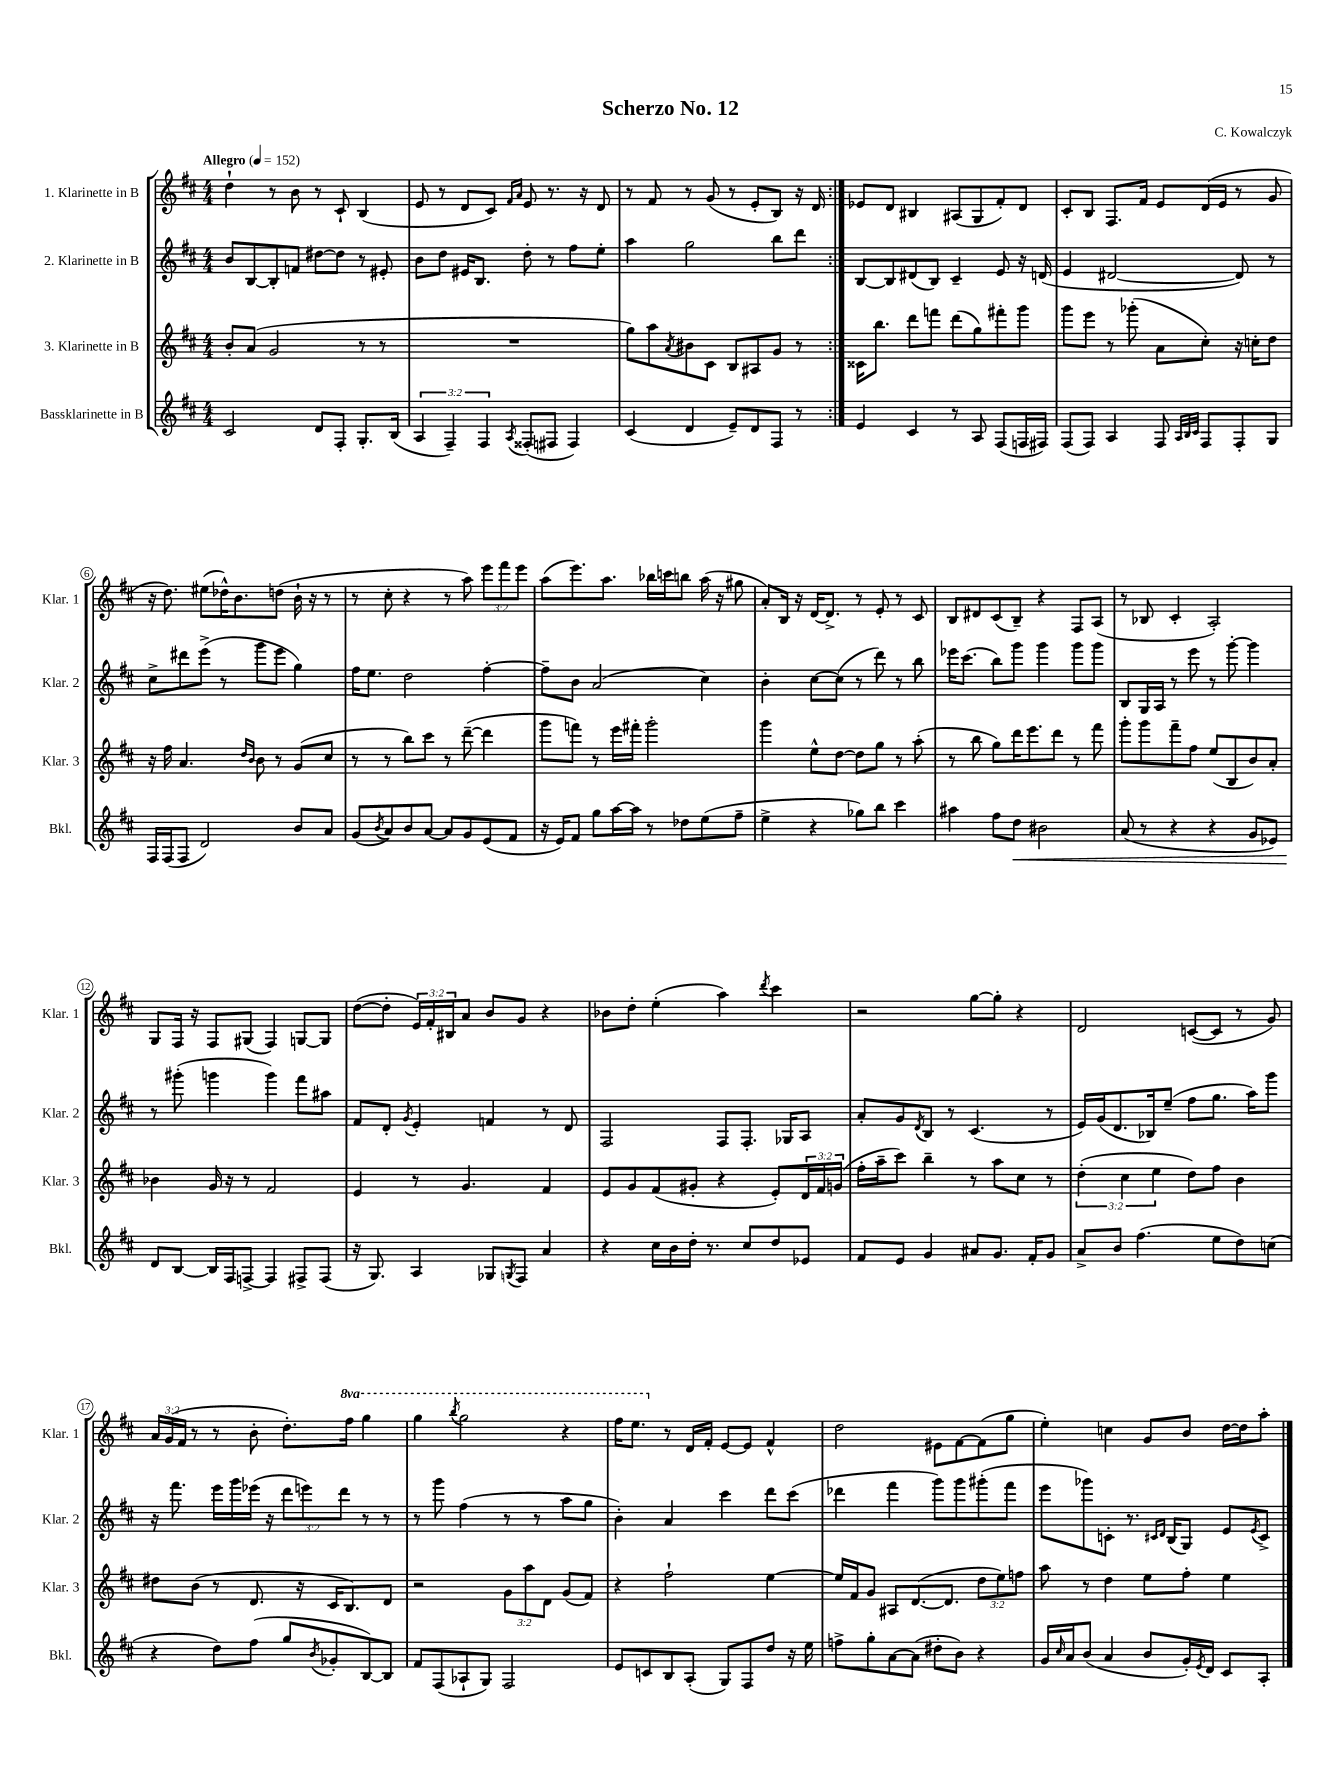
\header { title = "Scherzo No. 12" composer = "C. Kowalczyk" }
<<
\new StaffGroup <<
\new Staff = "s0" \with { instrumentName = "1. Klarinette in B" shortInstrumentName = "Klar. 1" } {
    \clef treble \key d \major \numericTimeSignature \time 4/4 \override Staff.TupletNumber.text = #tuplet-number::calc-fraction-text \set Staff.ottavationMarkups = #ottavation-simple-ordinals \tempo "Allegro" 4 = 152
    \repeat volta 2 { d''4-! r8 b'8 r8 cis'8-! b4( |
    e'8 r8 d'8 cis'8) \grace { fis'16 a'16 } e'8 r8. r16 d'8 |
    r8 fis'8 r8 g'8( r8 e'8-. b8) r16 d'16 | }
    ees'8 d'8 bis4 ais8( g8 fis'8-.) d'8 |
    cis'8-. b8 fis8. fis'16 e'8 d'16( e'16 r8 g'8 |
    r16 d''8.) eis''8( des''16-^) b'8. d''8( b'16-! r16 r8 |
    r8 cis''8-. r4 r8 a''8) \tuplet 3/2 { e'''8 fis'''8 e'''8 } |
    a''8( e'''8.) a''8. bes''16 c'''16 b''8 a''16( r16 gis''8 |
    a'8-.) b16 r16 d'16~ d'8.-> r8 e'8-. r8 cis'8 |
    b8 dis'8 cis'8( b8--) r4 fis8 a8( |
    r8 bes8 cis'4-. a2-.) |
    g8 fis16 r16 fis8 gis8( fis4) g8~ g8 |
    d''8~( d''8-. \tuplet 3/2 { e'16) fis'16-. bis16 } a'8 b'8 g'8 r4 |
    bes'8 d''8-. e''4-.( a''4) \acciaccatura { d'''8 } cis'''4 |
    r2 g''8~ g''8-. r4 |
    d'2 c'8~( c'8 r8 g'8) |
    \tuplet 3/2 { a'16 g'16( fis'16 } r8 r8 b'8-. d''8.-.) \ottava #1 fis'''16 g'''4 |
    g'''4 \acciaccatura { b'''8 } g'''2 r4 |
    fis'''16 e'''8. \ottava #0 r8 d'16 fis'16-. e'8~ e'8 fis'4-^ |
    d''2 eis'8 fis'8~ fis'8( g''8 |
    e''4-.) c''4 g'8 b'8 d''16~ d''16 a''8-. \bar "|." |
}
\new Staff = "s1" \with { instrumentName = "2. Klarinette in B" shortInstrumentName = "Klar. 2" } {
    \clef treble \key d \major \numericTimeSignature \time 4/4 \override Staff.TupletNumber.text = #tuplet-number::calc-fraction-text
    \repeat volta 2 { b'8 b8~ b8-. f'8 dis''8~ dis''8 r8 eis'8-. |
    b'8 d''8 eis'16 b8. d''8-. r8 fis''8 e''8-. |
    a''4 g''2 b''8 d'''8 | }
    b8~ b8 dis'8( b8) cis'4-- e'8 r16 d'16( |
    e'4 dis'2~ dis'8) r8 |
    cis''8-> dis'''8 e'''8->( r8 g'''8 e'''8 g''4) |
    fis''16 e''8. d''2 fis''4~-. |
    fis''8-- b'8 a'2( cis''4) |
    b'4-. cis''8~ cis''8( r8 d'''8) r8 b''8 |
    ees'''16 cis'''8.( b''8) g'''8 g'''4 g'''8 g'''8 |
    b8 g16 a16 r8 e'''8 r8 g'''8~-. g'''4 |
    r8 gis'''8-.( g'''4 g'''4) fis'''8 ais''8 |
    fis'8 d'8-. \acciaccatura { g'8 } e'4-. f'4 r8 d'8 |
    fis2 fis8 fis8.-. ges16 a8 |
    a'8-. g'8 \acciaccatura { d'8 } b8 r8 cis'4.( r8 |
    e'16) g'16( d'8. bes16) e''8--( fis''8 g''8. a''16) g'''8 |
    r16 fis'''8. e'''16 g'''16 ees'''16( r16 \tuplet 3/2 { d'''8 e'''8) d'''8 } r8 r8 |
    r8 g'''8 fis''4( r8 r8 a''8 g''8 |
    b'4-.) a'4 cis'''4 d'''8 cis'''8( |
    des'''4 fis'''4 g'''8) g'''8 gis'''8-.( fis'''8 |
    e'''8 ges'''8) c'8-. r8. \grace { cis'16 d'16 } b16( g8) e'8 \acciaccatura { e'8 } cis'8-> \bar "|." |
}
\new Staff = "s2" \with { instrumentName = "3. Klarinette in B" shortInstrumentName = "Klar. 3" } {
    \clef treble \key d \major \numericTimeSignature \time 4/4 \override Staff.TupletNumber.text = #tuplet-number::calc-fraction-text
    \repeat volta 2 { b'8-. a'8( g'2 r8 r8 |
    R1 |
    g''8) a''8 \acciaccatura { a'8 } bis'8 cis'8 b8 ais8 g'8 r8 | }
    cisis'16 b''8. d'''8 f'''8 d'''8( g''8) fis'''8-. g'''8 |
    g'''8 e'''8 r8 ges'''8-.( a'8 cis''8-.) r16 c''16-. d''8 |
    r16 fis''16 a'4. \grace { d''16 b'16 } b'8 r8 g'8( cis''8 |
    r8 r8 b''8) cis'''8 r8 d'''8~--( d'''4 |
    g'''8 f'''8) r8 e'''16 fis'''16-. g'''2-. |
    g'''4 e''8-^ d''8~ d''8 g''8 r8 a''8-.( |
    r8 b''8 g''8) d'''16 e'''8. d'''8 r8 fis'''8 |
    g'''8-. g'''8 fis'''8-- fis''8 e''8( b8 b'8) a'8-. |
    bes'4 g'16 r16 r8 fis'2 |
    e'4 r8 g'4. fis'4 |
    e'8 g'8 fis'8( gis'8-. r4 e'8-.) \tuplet 3/2 { d'16 fis'16 g'16( } |
    fis''16-. a''16-- cis'''8) b''4-- r8 a''8 cis''8 r8 |
    \tuplet 3/2 { d''4-.( cis''4 e''4 } d''8) fis''8 b'4 |
    dis''8 b'8( r8 d'8. r16 cis'16 b8.) d'8 |
    r2 \tuplet 3/2 { g'8 a''8 d'8 } g'8( fis'8) |
    r4 fis''2-! e''4~ |
    e''16 fis'16 g'8 ais8 d'8.~( d'8. \tuplet 3/2 { d''8 e''8) f''8 } |
    a''8 r8 d''4 e''8 fis''8-. e''4 \bar "|." |
}
\new Staff = "s3" \with { instrumentName = "Bassklarinette in B" shortInstrumentName = "Bkl." } {
    \clef treble \key d \major \numericTimeSignature \time 4/4 \override Staff.TupletNumber.text = #tuplet-number::calc-fraction-text
    \repeat volta 2 { cis'2 d'8 fis8-. g8.-. b16( |
    \tuplet 3/2 { a4 fis4--) fis4 } \acciaccatura { a8 } fisis8-.( fis8 fis4) |
    cis'4( d'4 e'8--) d'8 fis8 r8 | }
    e'4 cis'4 r8 a8 fis8( f16 fis16) |
    fis8( fis8) a4 fis8 \grace { a32 b32 cis'32 } fis8 fis8-. g8 |
    fis16 fis16( fis8 d'2) b'8 a'8 |
    g'8( \acciaccatura { b'8 } a'8) b'8 a'8~ a'8 g'8 e'8( fis'8 |
    r16 e'16) fis'8 g''8 a''16~ a''16 r8 des''8 e''8( fis''8-- |
    e''4-> r4 ges''8) b''8 cis'''4 |
    ais''4 fis''8 d''8\< bis'2 |
    a'8( r8 r4 r4 g'8 ees'8) |
    d'8\! b8~ b16 fis16 f8~-> f4 fis8-> fis8( |
    r16 g8.) a4 ges8 \acciaccatura { g8 } fis8 a'4 |
    r4 cis''16 b'16 d''16-. r8. cis''8 d''8 ees'8 |
    fis'8 e'8 g'4 ais'8 g'8. fis'16-. g'8 |
    a'8-> b'8 fis''4.( e''8 d''8) c''8( |
    r4 d''8) fis''8( g''8 \acciaccatura { b'8 } ges'8-. b8~) b8 |
    fis'8 fis8( aes8-! g8) fis2 |
    e'8 c'8 b8 a8-.( g8) fis8 d''8 r16 e''16 |
    f''8-> g''8-. a'8~ a'8( dis''8-. b'8) r4 |
    g'16 \grace { cis''16 } a'16 b'8( a'4 b'8 g'16-.) \acciaccatura { e'8 } d'16 cis'8 a8-. \bar "|." |
}
>>
>>
\layout { \context { \Score \override BarNumber.stencil = #(make-stencil-circler 0.1 0.3 ly:text-interface::print) } }
